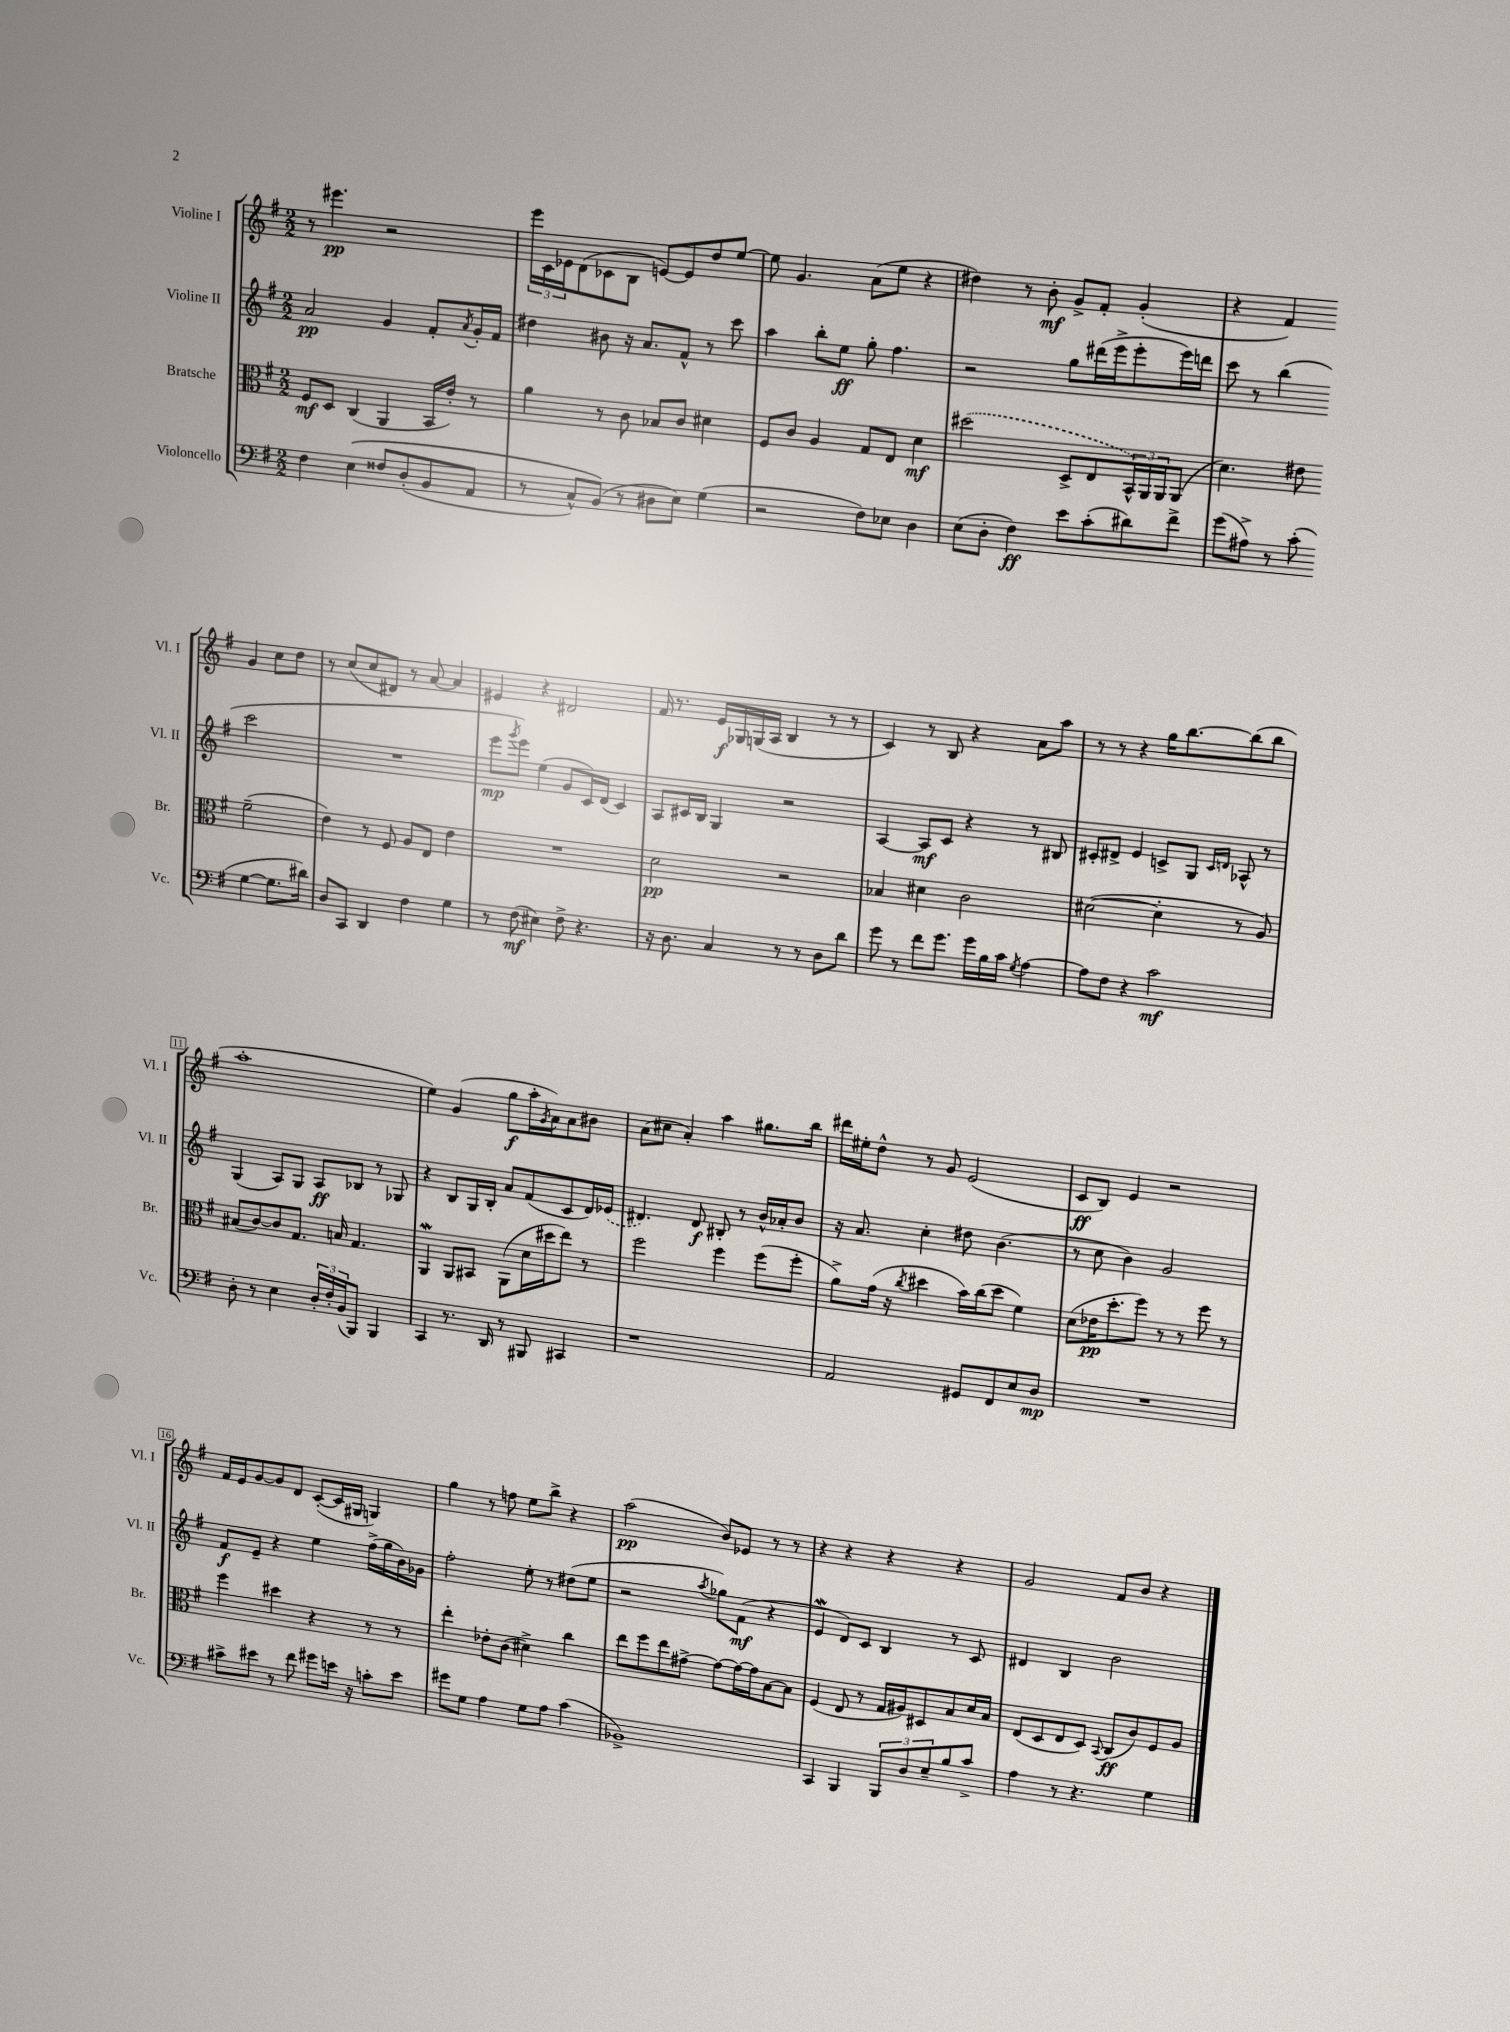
<<
\new StaffGroup <<
\new Staff = "s0" \with { instrumentName = "Violine I" shortInstrumentName = "Vl. I" } {
    \clef treble \key g \major \numericTimeSignature \time 2/2
    r8 eis'''4.\pp r2 |
    \tuplet 3/2 { e'''16 c'16 ees'16 } d'8( ces'8 b8 e'8~) e'8 d''8 e''8~ |
    e''8 g'4. a'8( e''8 r4 |
    dis''4) r8 b'8-.\mf g'8-> fis'8-. g'4-.( |
    r4 fis'4) g'4 c''8 d''8 |
    r8 c''8( c''8 dis'8) r8 a'8~ a'4 |
    eis'4 r4 dis'2 |
    fis'16 r8. e'16\f ges16 g16( a16 b4 r8 r8 |
    c'4) r8 b8 r4 a'8 a''8 |
    r8 r8 r4 g''16 b''8.~ b''8( b''8 |
    a''1-. |
    e''4) g'4( g''8\f a''16-. \acciaccatura { g'8 } a'16) a'8 bis'8 |
    a'8( cis''8 a'4-.) a''4 gis''8. b''16 |
    dis'''16 eis''16-. d''8-^ r8 g'8 e'2( |
    c'8\ff b8) e'4 r2 |
    fis'16 e'16 g'8~ g'8 d'8 c'8~-.( c'16 gis16 g4) |
    g''4 r8 f''8 e''8 b''8-> r4 |
    a''2\pp( b'8) ees'8 r8 r8 |
    r4 r4 r4 r4 |
    g'2 fis'8 b'8 r4 \bar "|." |
}
\new Staff = "s1" \with { instrumentName = "Violine II" shortInstrumentName = "Vl. II" } {
    \clef treble \key g \major \numericTimeSignature \time 2/2
    a'2\pp g'4 fis'8-. \acciaccatura { a'8 } g'16-. fis'16 |
    dis''4 bis'8 r16 a'8. fis'8-^ r8 c'''8 |
    a''4 b''8-. e''8\ff g''8-. fis''4. |
    r2 g''8 dis'''16( e'''16-> e'''8-. e'''16) d'''16 |
    c'''8 r8 b''4( c'''2 |
    R1 |
    e'''8\mp \acciaccatura { g'''8 } e'''8) e''4( g'8 c'16) d'16( c'4) |
    a8 cis'16 b16 g4 r2 |
    a4~ a8\mf c'8 r4 r8 bis8 |
    cis'8-. dis'8-> e'4 c'8-> g8 \grace { c'16 d'16 } aes8-^ r8 |
    g4( a8) g8 a8\ff bes8 r8 ges8 |
    r4 b8 g16 b16-. a'8 fis'8( c'8 d'16) \once \slurDashed ees'16( |
    dis'4.) dis'8\f bis8-. r8 b'16-^ aes'16-. b'8 |
    r16 a'8. c''4-. dis''8 b'4.( |
    r8 c''8 b'4) g'2 |
    fis'8\f e'8-- r4 e''4 fis''16->( g''16 b'16) ges'16 |
    fis''2-. e''8-. r8 dis''8( e''8 |
    r2 \acciaccatura { a''8 } ges''8) fis'8\mf( r4 |
    e'4\mordent d'8) c'8 b4 r8 c'8 |
    dis'4 b4 b'2 \bar "|." |
}
\new Staff = "s2" \with { instrumentName = "Bratsche" shortInstrumentName = "Br." } {
    \clef alto \key g \major \numericTimeSignature \time 2/2
    fis8\mf d8 c4( a,4 b,16 e'16-.) r8 |
    a'4 r8 c'8 bes8 c'8 dis'4 |
    fis8 c'8 a4 g8 e8 d'4\mf |
    \once \slurDashed dis''2( d8-> e8 \tuplet 3/2 { b,16-^) a,16 a,16 } a,8( |
    d'4.) eis'8 fis'2--( |
    e'4) r8 fis8 a8 e8 e'4 |
    R1 |
    d'2\pp r2 |
    bes4 dis'4 c'2 |
    dis'2~( dis'4-. r8 a8) |
    bis8( c'8~) c'8 g8. b16 g4. |
    a,4\mordent a,8 bis,8 a,8( d'16 dis''16 e''8) r8 |
    fis''2 fis''4 fis''8( fis''8-. |
    a'8->) g'16( r16 \acciaccatura { c''8 } dis''4 b'16) c''16( dis''8 fis'4) |
    d'8( ees'16\pp d''8.-. fis''8) r8 r8 fis''8 r8 |
    fis''4 dis''4 r4 r8 r8 |
    e''4-. ees'8-. c'8( dis'4->) c''4 |
    e''8 fis''8 e''8 gis'8~-> gis'8~ gis'16~ gis'16 b8~ b8 |
    fis4( e8 r8 g16 ais16) dis8 b8 d'16 b16 |
    e8( d8 e8 d8) \appoggiatura { b,8 } c8\ff( c'8) fis8 a8 \bar "|." |
}
\new Staff = "s3" \with { instrumentName = "Violoncello" shortInstrumentName = "Vc." } {
    \clef bass \key g \major \numericTimeSignature \time 2/2
    fis4 e4\( fisis8 d8-.( b,8 a,8 |
    r8 c8-^) b,8(\) r8 dis8 e8) g4( |
    r2 fis8) ees8 d4 |
    e8( d8-. fis4\ff) e'8 c'8-.( dis'8) fis'8-> |
    g'8( ais8->) r8 c'8-.( g4~ g8. dis'16) |
    d8 c,8 d,4 fis4 g4 |
    r8 fis8\mf( eis4) fis8-> r4. |
    r16 d8. c4 r8 r8 d8 d'8 |
    g'8 r8 fis'8 g'8. g'16 b16 c'16 \acciaccatura { g8 } a4~ |
    a8 fis8 r4 c'2\mf |
    d8-. r8 e4 \tuplet 3/2 { d16-. fis16-. b,16( } b,,8) b,,4 |
    c,4 r8. d,16 r8 bis,,8 cis,4 |
    r1 |
    a,2 gis,8 fis,8 e8 d8\mp |
    R1 |
    cis'8-> eis'8 r8 fis'8 gis'8 e'16 r16 c'8-. e'8 |
    gis'8 g8 a4 g8 a8 c'4( |
    bes,1->) |
    c,4 b,,4 \tuplet 3/2 { b,,8 d8 e8-- } b8 c'8-> |
    a4 r8 r4. g4 \bar "|." |
}
>>
>>
\layout { \context { \Score \override BarNumber.stencil = #(make-stencil-boxer 0.1 0.3 ly:text-interface::print) } }
